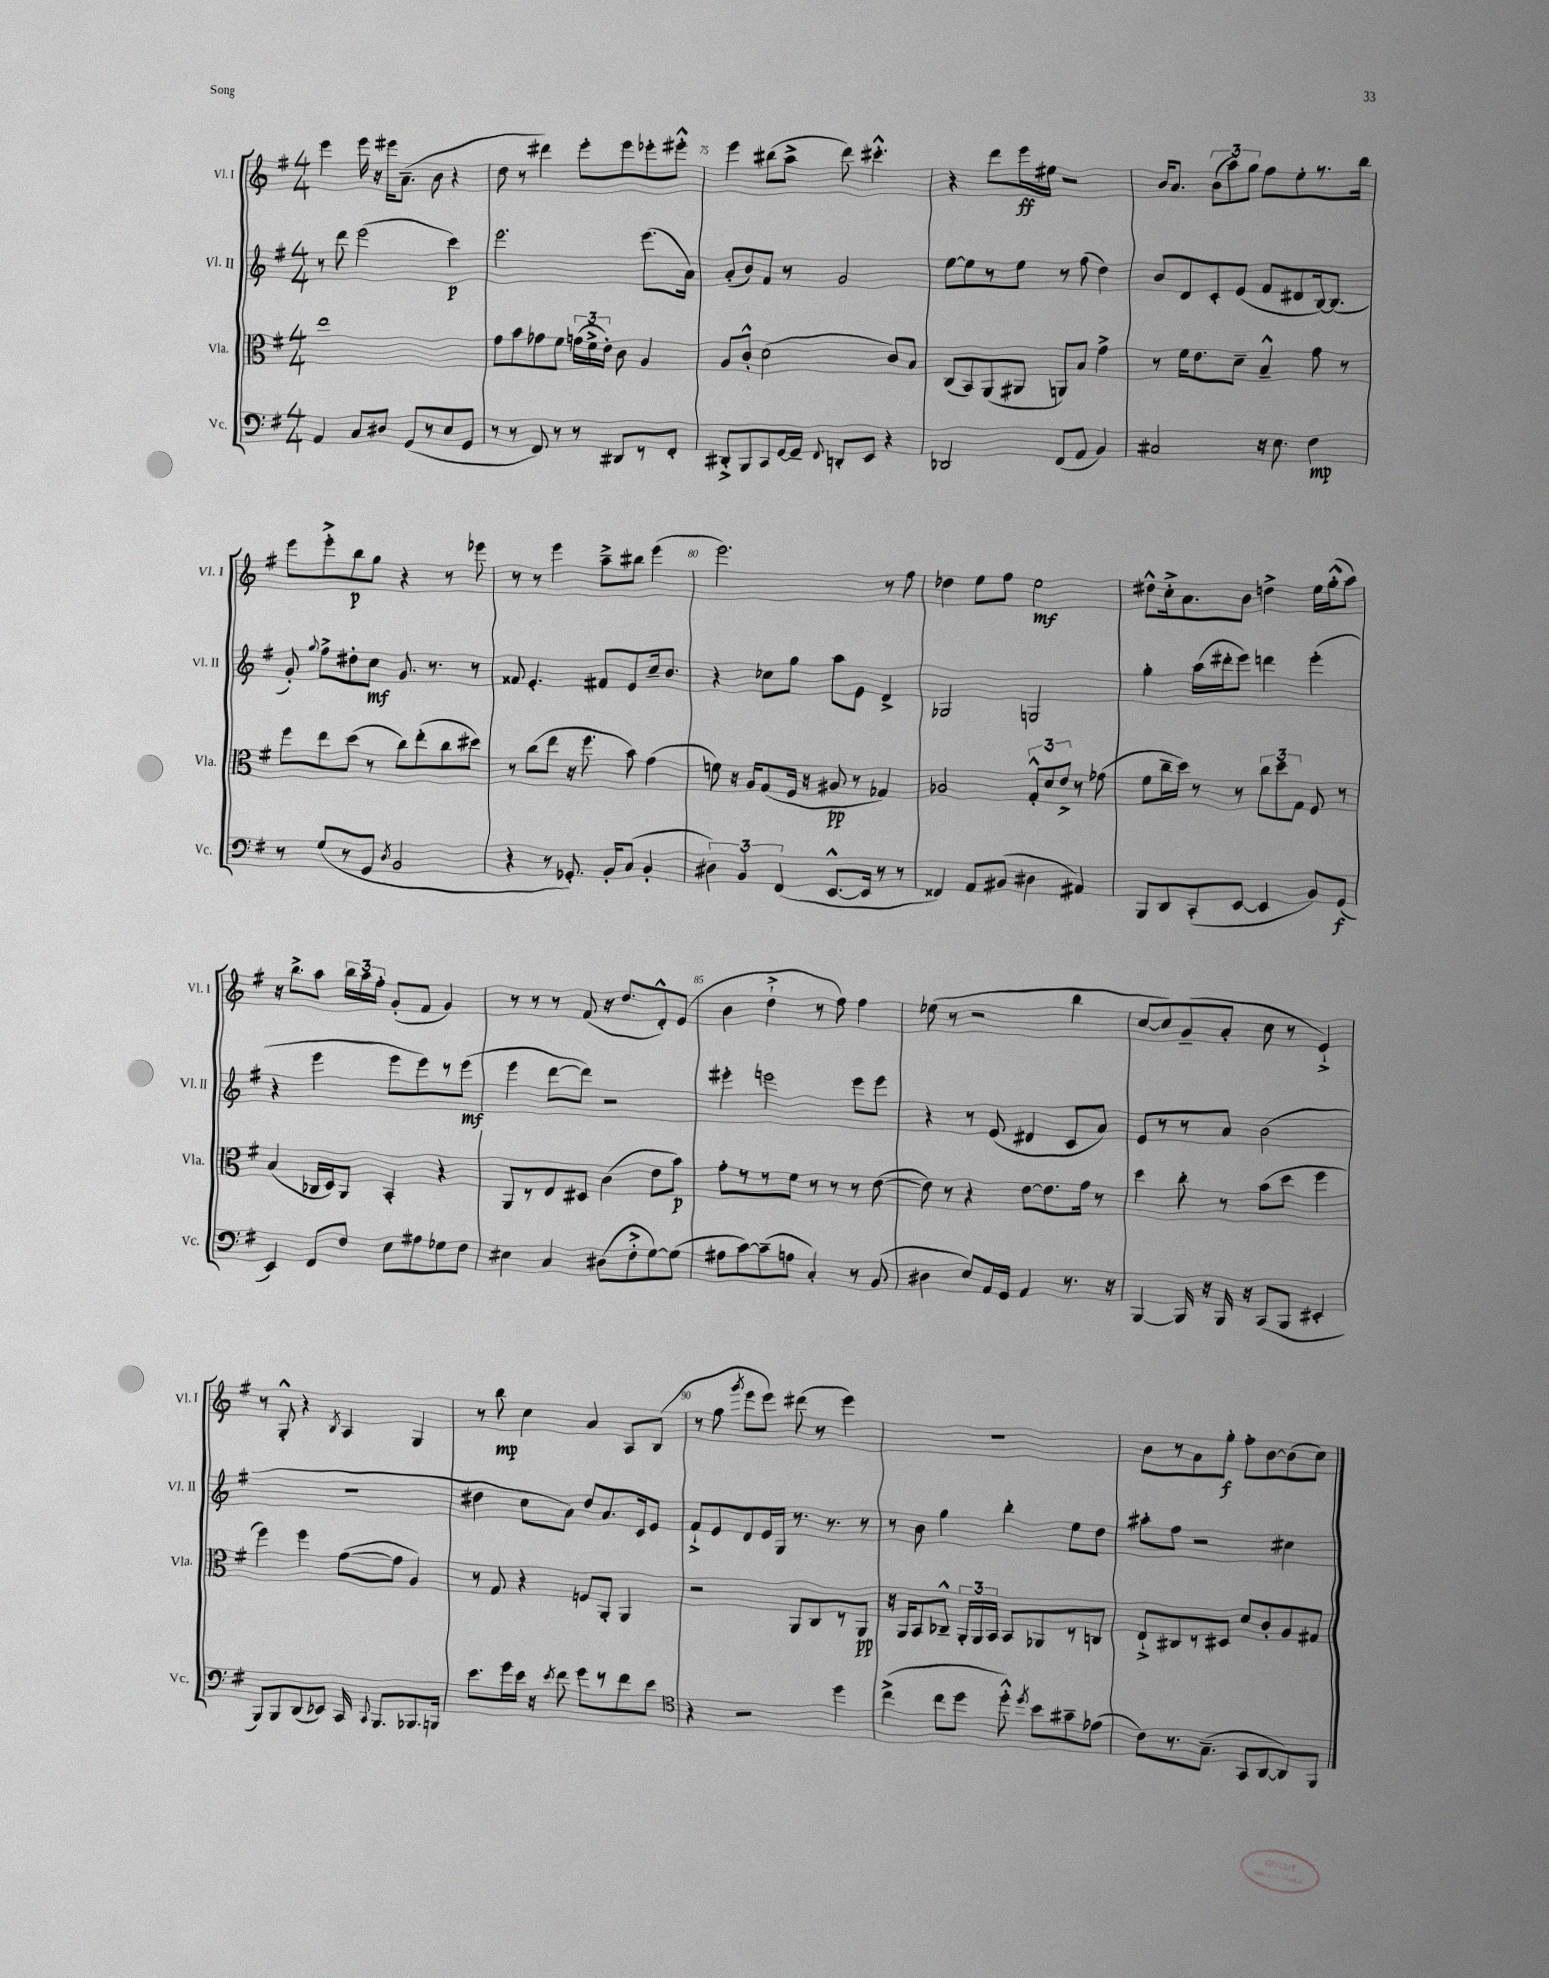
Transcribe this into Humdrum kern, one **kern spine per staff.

**kern	**dynam	**kern	**dynam	**kern	**dynam	**kern	**dynam
*part4	*part4	*part3	*part3	*part2	*part2	*part1	*part1
*staff4	*staff4	*staff3	*staff3	*staff2	*staff2	*staff1	*staff1
*I"Vc.	*	*I"Vla.	*	*I"Vl. II	*	*I"Vl. I	*
*I'Vc.	*	*I'Vla.	*	*I'Vl. II	*	*I'Vl. I	*
*clefF4	*	*clefC3	*	*clefG2	*	*clefG2	*
*k[f#]	*	*k[f#]	*	*k[f#]	*	*k[f#]	*
*M4/4	*	*M4/4	*	*M4/4	*	*M4/4	*
=73	=73	=73	=73	=73	=73	=73	=73
4AA/	.	1ee	.	8r	.	4eee\	.
.	.	.	.	8ddd\	.	.	.
8C/L	.	.	.	(2eee\	.	16eee\	.
.	.	.	.	.	.	16r	.
8D#X/J	.	.	.	.	.	16eee#X\KL	.
.	.	.	.	.	.	(8.a~\J	.
(8GG/L	.	.	.	.	.	.	.
8r	.	.	.	.	.	8b\	.
8E/	.	.	.	4ccc\)	p	4r	.
8GG/J	.	.	.	.	.	.	.
=74	=74	=74	=74	=74	=74	=74	=74
8r	.	8g\L	.	2.eee\	.	8dd\	.
8r	.	8b\	.	.	.	8r	.
8FF#/)	.	8g-X\	.	.	.	4ddd#X\)	.
8r	.	8f#\J	.	.	.	.	.
8r	.	(24gn\LL	.	.	.	8eee'\L	.
.	.	24f#^\	.	.	.	.	.
.	.	24e'\JJ)	.	.	.	.	.
8DD#X/L	.	8c\	.	.	.	8eee\	.
8r	.	4A/	.	(8.eee\L	.	8eee-X'\	.
8FF#'/J	.	.	.	.	.	8eee#X'^^\J	.
.	.	.	.	16a\Jk)	.	.	.
=75	=75	=75	=75	=75	=75	=75	=75
8DD#X'^/L	.	8A/L	.	(8a'/L	.	4eee\	.
8BBB/	.	8c'^^/J	.	8b/)	.	.	.
8CC/	.	(2d\	.	8f#/J	.	(8bb#X\L	.
[16GG/L	.	.	.	8r	.	8aa^\J	.
16GG~/JJ]	.	.	.	.	.	.	.
8qqFF#/	.	.	.	.	.	.	.
8DDn'/L	.	.	.	2g/	.	8ddd\)	.
8EE/J	.	.	.	.	.	4.ccc#X'^^\	.
4r	.	8c/L)	.	.	.	.	.
.	.	8B/J	.	.	.	.	.
=76	=76	=76	=76	=76	=76	=76	=76
2DD-X/	.	(8C/L	.	[8ee\L	.	4r	.
.	.	8BB/)	.	8ee\]	.	.	.
.	.	(8AA/	.	8r	.	8ddd\L	.
.	.	8AA#X/J	.	8ee\J	.	16eee\L	ff
.	.	.	.	.	.	16ee#X\JJ	.
(8FF#/L	.	8AAn/L)	.	8r	.	2r	.
8AA/J	.	8B/J	.	(8ff#\	.	.	.
4BB/)	.	4g^\	.	4dd\)	.	.	.
=77	=77	=77	=77	=77	=77	=77	=77
2C#X/	.	8r	.	8b/L	.	16b/KL	.
.	.	.	.	.	.	8.a/J	.
.	.	16f#\KL	.	8d/	.	.	.
.	.	8.e\	.	.	.	.	.
.	.	.	.	8c'/	.	(12b\L	.
.	.	.	.	.	.	12aa\)	.
.	.	8d~\J	.	(8e/J	.	.	.
.	.	.	.	.	.	12gg\J	.
16r	.	4B~^^/	.	8f#/L	.	8ff#\L	.
8.E\	.	.	.	.	.	.	.
.	.	.	.	8d#X/	.	8ee'\	.
4F#\	mp	8g\	.	[16B/k)	.	8.r	.
.	.	.	.	(8.B/J]	.	.	.
.	.	8r	.	.	.	.	.
.	.	.	.	.	.	16bb\Jk	.
!!LO:LB:g=z
=78	=78	=78	=78	=78	=78	=78	=78
8r	.	8ff#\L	.	8g'/)	.	8eee\L	.
.	.	.	.	8qqgg/	.	.	.
(8G/L	.	8ee\	.	8ff#^\L	.	8eee'^\	.
8r	.	(8dd\J	.	8dd#X'\	.	8bb\	p
8GG/J	.	8r	.	8cc\J	mf	8gg\J	.
8qD/	.	.	.	.	.	.	.
2BB/	.	8cc\L)	.	8.g/	.	4r	.
.	.	(8ee'\	.	.	.	.	.
.	.	.	.	8.r	.	.	.
.	.	8cc\	.	.	.	8r	.
.	.	8dd#X\J)	.	8r	.	8eee-X\	.
=79	=79	=79	=79	=79	=79	=79	=79
4r	.	8r	.	8f##X/	.	8r	.
.	.	(8cc\L	.	4.e'/	.	8r	.
8r	.	8ee\J	.	.	.	4eee\	.
8.GG-X'/)	.	16r	.	.	.	.	.
.	.	8.ff#\	.	.	.	.	.
.	.	.	.	8f#X/L	.	8aa~^\L	.
16BB'/KL	.	.	.	.	.	.	.
(8C/J	.	8b\)	.	8e/	.	8bb#X\J	.
4BB'/	.	(4g\	.	16cc~/k	.	(4eee\	.
.	.	.	.	8.b/J	.	.	.
=80	=80	=80	=80	=80	=80	=80	=80
6D#X\)	.	8fn\)	.	4r	.	2.eee\)	.
.	.	16r	.	.	.	.	.
6BB/	.	.	.	.	.	.	.
.	.	16A/KL	.	.	.	.	.
.	.	(8G/	.	8cc-X\L	.	.	.
(6FF#/	.	.	.	.	.	.	.
.	.	16F#/Jk	.	8gg\J	.	.	.
.	.	16r	.	.	.	.	.
[8.EE^^/L	.	8A#X/	pp	8aa\L	.	.	.
.	.	8r	.	8e\J	.	.	.
16EE/Jk]	.	.	.	.	.	.	.
8r	.	4G-X/)	.	4d^/	.	8r	.
8r	.	.	.	.	.	8ff#\	.
=81	=81	=81	=81	=81	=81	=81	=81
4FF##X/)	.	2A-X/	.	2G-X/	.	4dd-X\	.
8AA/L	.	.	.	.	.	8ee\L	.
(8BB#X/J	.	.	.	.	.	8ff#\J	.
4D#X\	.	12G'^^/L	.	2Gn/	.	2ee\	mf
.	.	12d/	.	.	.	.	.
.	.	12e^/J	.	.	.	.	.
4AA#X/)	.	8r	.	.	.	.	.
.	.	(8g-X\	.	.	.	.	.
=82	=82	=82	=82	=82	=82	=82	=82
8BBB/L	.	8f#\L	.	4gg'\	.	8dd#X^^\L	.
8DD/	.	16cc~\L	.	.	.	16cc'^\k	.
.	.	16dd\JJ)	.	.	.	8.a\	.
(8CC'/	.	8r	.	(16aa\LL	.	.	.
.	.	.	.	16ddd#X'\J	.	.	.
[8EE/J	.	8r	.	8eee\J)	.	8b\J	.
4EE/]	.	12cc\L	.	4dddn\	.	4ddn^\	.
.	.	12dd\	.	.	.	.	.
.	.	12G\J	.	.	.	.	.
8BB/L)	.	8F#/	.	(4eee'\	.	16ee\LL	.
.	.	.	.	.	.	(16gg'^^\J	.
(8GG/J	f	8r	.	.	.	8aa\J)	.
!!LO:LB:g=z
=83	=83	=83	=83	=83	=83	=83	=83
4EE/)	.	(4B/	.	4r	.	16r	.
.	.	.	.	.	.	8.bb^\L	.
8FF#/L	.	16C-X/LL	.	4eee\	.	8aa\J	.
.	.	16D/J)	.	.	.	.	.
8F#/J	.	8AA/J	.	.	.	24bb\LL	.
.	.	.	.	.	.	24aa\	.
.	.	.	.	.	.	24ff#'\JJ	.
8E\L	.	4BB'/	.	8eee\L	.	(8g'/L	.
8A#X\	.	.	.	8eee\)	.	8f#/J	.
8G-X\	.	4r	.	8r	.	4g/)	.
8F#\J	.	.	.	(8eee\J	mf	.	.
=84	=84	=84	=84	=84	=84	=84	=84
4E#X\	.	8AA/L	.	4eee\	.	8r	.
.	.	8r	.	.	.	8r	.
4C/	.	8E/	.	[8ddd\L	.	8r	.
.	.	8D#X/J	.	8ddd\J])	.	(8f#/	.
(8D#X\L	.	(4c\	.	2r	.	16r	.
.	.	.	.	.	.	8.dd/L	.
8F#'^\	.	.	.	.	.	.	.
[8G\)	.	8e\L	.	.	.	8d'^^/)	.
(8G\J]	.	8b\J)	p	.	.	(8e/J	.
=85	=85	=85	=85	=85	=85	=85	=85
8A#X\L	.	8g'\L	.	4eee#X'\	.	4b\	.
[8c\)	.	8r	.	.	.	.	.
(8c~\]	.	8r	.	2eeen\	.	4dd`^\	.
8An\J	.	8f#\J	.	.	.	.	.
4C'/)	.	8r	.	.	.	8r	.
.	.	8r	.	.	.	8ff#\)	.
8r	.	8r	.	8eee\L	.	4ff#\	.
(8BB/	.	([8e\	.	8eee\J	.	.	.
=86	=86	=86	=86	=86	=86	=86	=86
4D#X\	.	8e\])	.	4r	.	(8ee-X\	.
.	.	8r	.	.	.	8r	.
8E/L)	.	4r	.	8r	.	2r	.
16AA/L	.	.	.	(8e/	.	.	.
16GG/JJ	.	.	.	.	.	.	.
4AA/	.	[8e\L	.	4d#X/	.	.	.
.	.	8.e\]	.	.	.	.	.
8.r	.	.	.	8c/L	.	4bb\	.
.	.	16g\Jk	.	.	.	.	.
.	.	8r	.	8a/J)	.	.	.
16r	.	.	.	.	.	.	.
=87	=87	=87	=87	=87	=87	=87	=87
[4BBB/	.	4dd\	.	8e/L	.	[8cc/L	.
.	.	.	.	8r	.	8cc/])	.
16BBB/]	.	8cc'\	.	8r	.	(8g~/	.
16r	.	.	.	.	.	.	.
16BBB/	.	8r	.	8a/J	.	8a'/J	.
16r	.	.	.	.	.	.	.
(8CC/L	.	(8b\L	.	(2b\	.	8cc\	.
8BBB/J	.	8dd\J	.	.	.	8r	.
4EE#X'/	.	4ff#\	.	.	.	4e`^/)	.
!!LO:LB:g=z
=88	=88	=88	=88	=88	=88	=88	=88
8BBB/L)	.	4ff#\)	.	1r	.	8r	.
8BBB/	.	.	.	.	.	8G'^^/	.
(8DD/	.	4ff#\	.	.	.	4r	.
8EE-X/J)	.	.	.	.	.	.	.
.	.	.	.	.	.	8qB/	.
16CC/	.	([8g\L	.	.	.	4A/	.
8qqCC/	.	.	.	.	.	.	.
8.BBB/L	.	.	.	.	.	.	.
.	.	8g\J]	.	.	.	.	.
8.BBB-X/	.	4A/)	.	.	.	4G/	.
16BBBn/Jk	.	.	.	.	.	.	.
=89	=89	=89	=89	=89	=89	=89	=89
8.e\L	.	8r	.	4dd#X\	.	8r	.
.	.	8G/	.	.	.	8bb\	mp
16g\L	.	.	.	.	.	.	.
16e\JJ	.	4r	.	8cc\L	.	4cc\	.
16r	.	.	.	.	.	.	.
8qe/	.	.	.	.	.	.	.
8f#\	.	.	.	8a\J)	.	.	.
8g\L	.	8Fn/L	.	8dd#/L	.	4a/	.
8r	.	8AA'/J	.	8.a/	.	.	.
8f#\	.	4AA/	.	.	.	8A/L	.
.	.	.	.	16c/k	.	.	.
8e\J	.	.	.	8e/J	.	(8B/J	.
=90	=90	=90	=90	=90	=90	=90	=90
*clefC4	*	*	*	*	*	*	*
4r	.	2r	.	8f#`^/L	.	8r	.
.	.	.	.	8e/	.	8gg\	.
.	.	.	.	.	.	8qggg/	.
2r	.	.	.	8d/	.	8eee\L	.
.	.	.	.	16e/L	.	8eee\J)	.
.	.	.	.	16G/JJ	.	.	.
.	.	8AA/L	.	8.r	.	(8ddd#X\	.
.	.	8C/	.	.	.	8r	.
.	.	.	.	8.r	.	.	.
4dd\	.	8r	.	.	.	4eee\)	.
.	.	8AA/J	pp	8r	.	.	.
=91	=91	=91	=91	=91	=91	=91	=91
(4cc^\	.	16r	.	8r	.	1r	.
.	.	16AA/KL	.	.	.	.	.
.	.	8BB/	.	8b\	.	.	.
8cc\L	.	8C-X~^^/J	.	4gg\	.	.	.
8dd\J	.	24AA'/LL	.	.	.	.	.
.	.	24AA/	.	.	.	.	.
.	.	24BB/JJ	.	.	.	.	.
8dd'^^\)	.	8BB/L	.	4bb'\	.	.	.
8qdd/	.	.	.	.	.	.	.
8b\L	.	8AA-X/	.	.	.	.	.
8g#X~\	.	8r	.	8ee\L	.	.	.
(8e-X\J	.	8Cn/J	.	8dd\J	.	.	.
=92	=92	=92	=92	=92	=92	=92	=92
8c\L)	.	8E`^/L	.	8aa#X'\L	.	8b\L	.
8.r	.	8C#X/	.	8ff#\J	.	8r	.
.	.	8r	.	2r	.	8a\	.
(8.G~\J	.	.	.	.	.	.	.
.	.	8D#X/J	.	.	.	8gg'\J	f
8GG/L	.	8d/L	.	.	.	8ff#'\L	.
[8AA/	.	8c'/	.	.	.	[8b\	.
8AA/])	.	8A/	.	4cc#X\	.	(8b\]	.
8FF#/J	.	8G#X/J	.	.	.	8cc\J)	.
==	==	==	==	==	==	==	==
*-	*-	*-	*-	*-	*-	*-	*-
